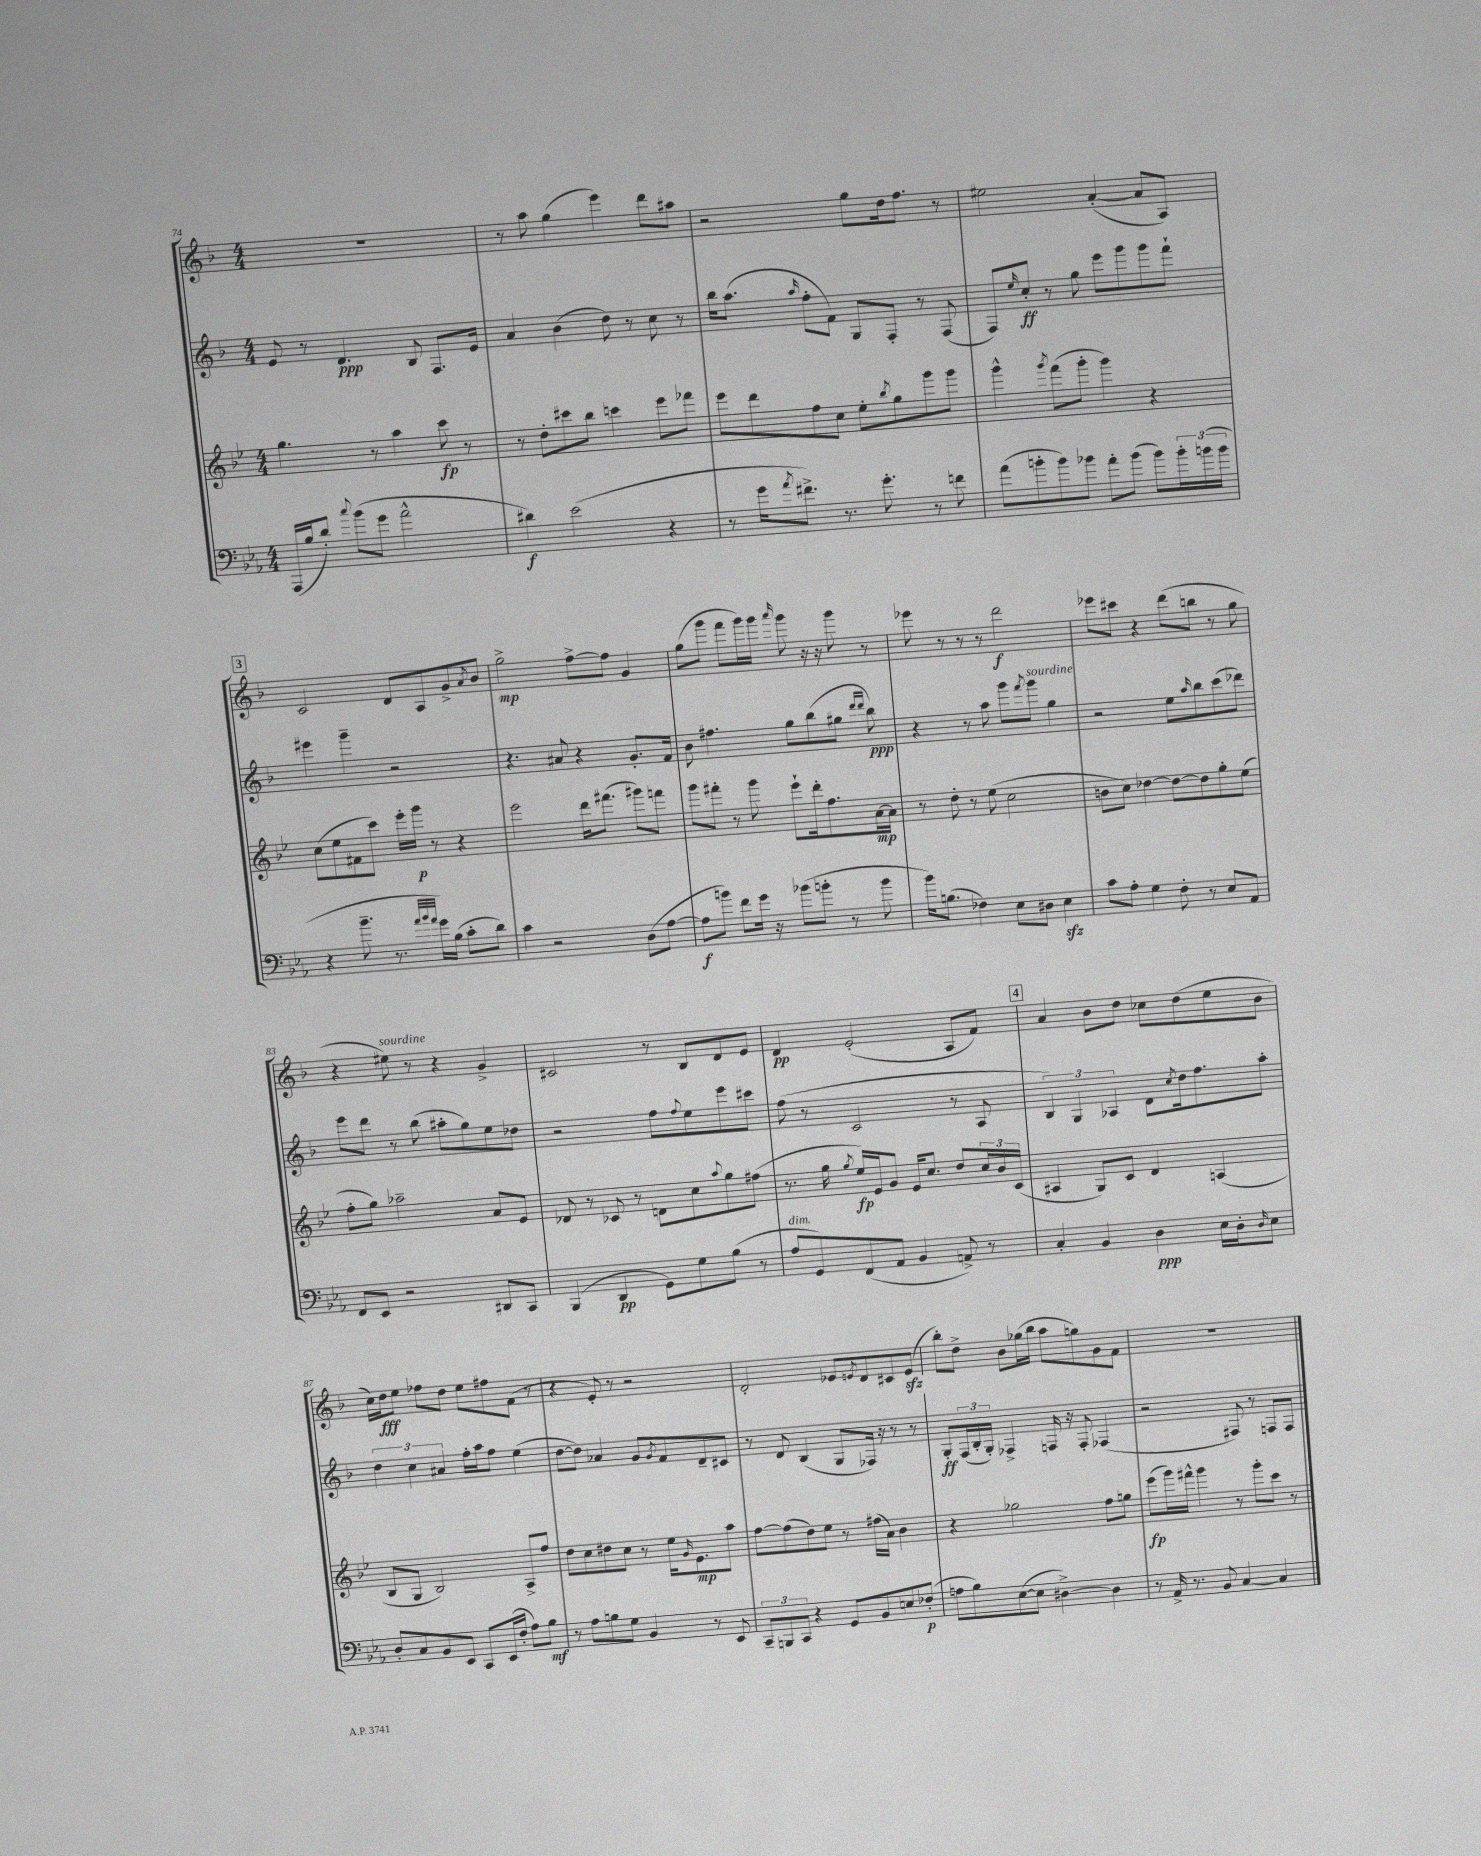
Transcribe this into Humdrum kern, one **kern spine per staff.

**kern	**dynam	**kern	**dynam	**kern	**dynam	**kern	**dynam
*part4	*part4	*part3	*part3	*part2	*part2	*part1	*part1
*staff4	*staff4	*staff3	*staff3	*staff2	*staff2	*staff1	*staff1
*clefF4	*	*clefG2	*	*clefG2	*	*clefG2	*
*k[b-e-a-]	*	*k[b-e-]	*	*k[b-]	*	*k[b-]	*
*M4/4	*	*M4/4	*	*M4/4	*	*M4/4	*
=74	=74	=74	=74	=74	=74	=74	=74
(16AAA-/LL	.	4.gg\	.	8e/	.	1r	.
16B-/J	.	.	.	.	.	.	.
8d'/J)	.	.	.	8r	.	.	.
8qqcc/	.	.	.	.	.	.	.
(8b-\L	.	.	.	4.d/	ppp	.	.
8g\J	.	8r	.	.	.	.	.
2a-^^\	.	4aa\	.	.	.	.	.
.	.	.	.	8B-/	.	.	.
.	.	8ccc\	fp	8.F/L	.	.	.
.	.	8r	.	.	.	.	.
.	.	.	.	16e/Jk	.	.	.
=75	=75	=75	=75	=75	=75	=75	=75
4d#X\)	f	8r	.	4a/	.	8r	.
.	.	8dd'\L	.	.	.	8aa\	.
(2e-\	.	8ccc#X\	.	(4b-\	.	(4gg\	.
.	.	8bb-\J	.	.	.	.	.
.	.	4cccn\	.	8dd\)	.	4eee\)	.
.	.	.	.	8r	.	.	.
4r	.	8eee-\L	.	8cc\	.	8ddd\L	.
.	.	8fff-X\J	.	8r	.	8aa#X\J	.
=76	=76	=76	=76	=76	=76	=76	=76
8r	.	8eee-\L	.	16bb-\KL	.	2r	.
.	.	.	.	(8.aa\J	.	.	.
16g\KL	.	8ddd\	.	.	.	.	.
8qa-/	.	.	.	.	.	.	.
8.f#X^\J)	.	.	.	.	.	.	.
.	.	.	.	16qqaa/	.	.	.
.	.	8ff\	.	8ff'\L	.	.	.
8.r	.	8cc\J	.	8f\J)	.	.	.
.	.	8ee-'\L	.	8G/L	.	8gg\L	.
8.g'\	.	.	.	.	.	.	.
.	.	8qbb-/	.	.	.	.	.
.	.	8gg\	.	8F'/J	.	16dd\k	.
.	.	.	.	.	.	8.ff\J	.
8r	.	8ggg\	.	8r	.	.	.
8fn\	.	8ggg\J	.	(8F/	.	8r	.
=77	=77	=77	=77	=77	=77	=77	=77
(8a-\L	.	4ggg^^\	.	8F/L)	.	2ee#X\	.
.	.	.	.	16qqee/	.	.	.
8bn'\	.	.	.	8cc'/J	ff	.	.
.	.	8qggg/	.	.	.	.	.
8b\)	.	(8fff\L	.	8r	.	.	.
8b-X\J	.	8ggg'\J	.	8gg\	.	.	.
8a-'\L	.	4ggg\)	.	8eee\L	.	([4a'/	.
(8b-\J	.	.	.	8ggg\	.	.	.
8b-\L)	.	4r	.	8ggg\	.	8a/L]	.
24b-'\L	.	.	.	8fff`\J	.	8A/J)	.
(24bn\	.	.	.	.	.	.	.
24b\JJ	.	.	.	.	.	.	.
!!LO:LB:g=z
!!LO:REH:place=s1:t=3
=78	=78	=78	=78	=78	=78	=78	=78
4r	.	(8cc\L	.	4eee#X\	.	2c/	.
.	.	8ee-\	.	.	.	.	.
8.b-~\	.	8f#X\	.	4ggg~\	.	.	.
.	.	8ccc\J)	.	.	.	.	.
8.r	.	.	.	.	.	.	.
.	.	16eee-'\LL	.	2r	.	8d/L	.
.	.	16ggg\JJ	p	.	.	.	.
32qqa-/LLL	.	.	.	.	.	.	.
32qqb-/	.	.	.	.	.	.	.
32qqa-/JJJ	.	.	.	.	.	.	.
16g\LL)	.	8r	.	.	.	8A/	.
(16B-\JJ	.	.	.	.	.	.	.
8c'\L	.	4r	.	.	.	8g^/	.
.	.	.	.	.	.	8qa/	.
8d\J)	.	.	.	.	.	8b-/J	.
=79	=79	=79	=79	=79	=79	=79	=79
4c\	.	2eee-\	.	4.r	.	2gg^\	mp
2r	.	.	.	.	.	.	.
.	.	.	.	8a#X/	.	.	.
.	.	16ddd\KL	.	4r	.	[8ff^\L	.
.	.	(8.fff#X\J	.	.	.	.	.
.	.	.	.	.	.	8ff\J]	.
(8D\L	.	8ggg#X\L)	.	8.g'/L	.	4g/	.
[8A-\J	.	8fffn\J	.	.	.	.	.
.	.	.	.	16f/Jk	.	.	.
=80	=80	=80	=80	=80	=80	=80	=80
8A-\L]	f	8ggg\L	.	8b-\	.	(8gg\L	.
8bn\J)	.	8fff#X'\J	.	4.ff#X\	.	8ggg\J	.
8f\L	.	8r	.	.	.	8fff\L	.
16g\Jk	.	8ggg\	.	.	.	16ggg\L)	.
16r	.	.	.	.	.	16ggg\JJ	.
.	.	.	.	.	.	16qqaaa/	.
(8b-X\L	.	8eee-`\L	.	8gg\L	.	8ggg\	.
8bn'\J	.	16ddd'\k	.	(8bb-\	.	16r	.
.	.	8.ff\	.	.	.	16r	.
8r	.	.	.	8gg#X\J	.	8ggg\	.
.	.	.	.	16qqddd/LL	.	.	.
.	.	.	.	16qqddd/JJ	.	.	.
8b\	.	[16a\L	mp	8bb-\)	ppp	8r	.
.	.	16a\JJ]	.	.	.	.	.
=81	=81	=81	=81	=81	=81	=81	=81
16b-\KL)	.	8r	.	4r	.	8eee-X\	.
(8.Bn\J	.	.	.	.	.	.	.
.	.	8dd'\	.	.	.	8r	.
4F-X\)	.	8r	.	8r	.	8r	.
.	.	(8ee-\	.	8aa\	.	8r	.
8E-\L	.	2cc\	.	8ggg\L	.	2ddd\	f
.	.	.	.	8qfff/	.	.	.
!	!	!	!	!LO:TX:a:i:t=sourdine	!	!	!
8D#X\J	.	.	.	8ggg\J	.	.	.
4E-zz\	.	.	.	4gg\	.	.	.
=82	=82	=82	=82	=82	=82	=82	=82
8c\L	.	8bn\L	.	2r	.	8eee-X\L	.
8A-'\J	.	8cc\J)	.	.	.	8ccc#X\J	.
4G\	.	[4dd-X\	.	.	.	4r	.
8F'\	.	8dd-\L_	.	8ee\L	.	(8ddd\L	.
.	.	.	.	16qqaa/	.	.	.
8r	.	8dd-\]	.	8bb-\	.	8bbn\J	.
8E-/L	.	8gg'\	.	(8ccc\	.	8r	.
8AA-/J	.	(8ee-\J	.	8ddd-X\J)	.	8gg\	.
!!LO:LB:g=z
=83	=83	=83	=83	=83	=83	=83	=83
8FF/L	.	8ff'\L	.	8eee\L	.	4r	.
8EE-/J	.	8gg\J)	.	8ddd\J	.	.	.
!	!	!	!	!	!	!LO:TX:a:i:t=sourdine	!
2r	.	2aa-X~\	.	8r	.	8ee#X\)	.
.	.	.	.	(8bb-\	.	8r	.
.	.	.	.	8aa#X'\L	.	4r	.
.	.	.	.	8gg\)	.	.	.
8DD#X/L	.	8a/L	.	8ee\	.	4g^/	.
8CC/J	.	8e-/J	.	8dd-X\J	.	.	.
=84	=84	=84	=84	=84	=84	=84	=84
(4BBB-/	.	8d-X/	.	2r	.	2c#X/	.
.	.	8r	.	.	.	.	.
4DD/	pp	8c-X/	.	.	.	.	.
.	.	8r	.	.	.	.	.
8GG\L)	.	8dn\L	.	8ff\L	.	8r	.
.	.	.	.	8qqff/	.	.	.
8G\	.	8cc\	.	8ee\	.	8B-/L	.
.	.	8qqaa/	.	.	.	.	.
(8B-\J	.	8gg\	.	8eee\	.	8d/	.
8r	.	(8ff#X\J	.	8ccc#X\J	.	8e/J	.
=85	=85	=85	=85	=85	=85	=85	=85
!LO:TX:a:i:t=dim.	!	!	!	!	!	!	!
8A-/L	.	8.r	.	(8ff\	.	4d/	pp
8GG/)	.	.	.	8r	.	.	.
.	.	16gg\	.	.	.	.	.
.	.	8qgg/	.	.	.	.	.
(8FF/	.	16ee-/LL)	fp	2c/	.	(2e'/	.
.	.	16e-/J	.	.	.	.	.
8AA-/J	.	8g/J	.	.	.	.	.
4BB-/	.	16e-/KL	.	.	.	.	.
.	.	8.cc/J	.	.	.	.	.
8AAn^/)	.	8dd/L	.	8r	.	8A/L	.
8r	.	24cc/L	.	8A/	.	8f/J)	.
.	.	24b-/	.	.	.	.	.
.	.	(24c/JJ	.	.	.	.	.
!!LO:REH:place=s1:t=4
=86	=86	=86	=86	=86	=86	=86	=86
4C'/	.	4A#X/	.	6B-/)	.	4a/	.
.	.	.	.	6G/	.	.	.
4BB-/	.	8G/L)	.	.	.	8b-\L	.
.	.	.	.	6A-X/	.	.	.
.	.	8c/J	.	.	.	8dd\J	.
4D\	ppp	4d/	.	8d\L	.	8cc-X\L	.
.	.	.	.	8qcc/	.	.	.
.	.	.	.	16dd\k	.	(8dd\	.
.	.	.	.	8.ff\	.	.	.
16E-\LL	.	(4An/	.	.	.	8ee\	.
16D'\J	.	.	.	.	.	.	.
16qqD/	.	.	.	.	.	.	.
8E-\J	.	.	.	8aa'\J	.	8b-\J	.
!!LO:LB:g=z
=87	=87	=87	=87	=87	=87	=87	=87
8D'/L	.	8B-/L	.	6dd\	.	16cc\LL)	.
.	.	.	.	.	.	16dd\J	fff
8C/	.	8G/J	.	.	.	8ee\J	.
.	.	.	.	6cc\	.	.	.
8BB-/	.	2B-/)	.	.	.	8ff-X\L	.
.	.	.	.	6a#X/	.	.	.
8EE-/J	.	.	.	.	.	8dd\J	.
8CC/L	.	.	.	16ff'\LL	.	8ee\L	.
.	.	.	.	16aa\J	.	.	.
(16EE-/L	.	.	.	8ff\J	.	8ff#X\	.
16F'/JJ	.	.	.	.	.	.	.
8A-\L)	.	8A^/L	.	(4ee\	.	(8f\J	.
8B-\J	mf	8ff/J	.	.	.	8r	.
=88	=88	=88	=88	=88	=88	=88	=88
8r	.	8dd\L	.	[8dd\L	.	4r	.
8A-\L	.	8cc\	.	8dd\J])	.	.	.
8Bn\	.	8dd#X\	.	4a-X/	.	8e'/)	.
8G\J	.	8cc\J	.	.	.	8r	.
4BB-/	.	8r	.	8g/L	.	2r	.
.	.	.	.	8qg/	.	.	.
.	.	16ee-\KL	.	8f/	.	.	.
.	.	16qqg/	.	.	.	.	.
.	.	8.e-\	mp	.	.	.	.
8r	.	.	.	8d~/	.	.	.
8EE-/	.	8aa\J	.	8c#X/J	.	.	.
=89	=89	=89	=89	=89	=89	=89	=89
12CC~/L	.	[8ff\L	.	8r	.	2d'/	.
12BBBn/	.	.	.	.	.	.	.
.	.	(8ff\]	.	8d/	.	.	.
12CC/J	.	.	.	.	.	.	.
4r	.	8dd\)	.	(4B-/	.	.	.
.	.	8ee-\J	.	.	.	.	.
8GG/L	.	8r	.	8G/L	.	8e-X/L	.
.	.	.	.	.	.	8qen/	.
8BB-/	.	(16ff#X\LL	.	16F-X/Jk)	.	8d/	.
.	.	16a\JJ)	.	16r	.	.	.
8En/	.	4b-\	.	8r	.	8c#X/	.
(8F-X'/J	p	.	.	8r	.	(8ezz/J	.
=90	=90	=90	=90	=90	=90	=90	=90
8An\L	.	4r	.	8G'/L	ff	8bb-'\L)	.
8B-\)	.	.	.	(24F/L	.	8dd^\J	.
.	.	.	.	24B-'/	.	.	.
.	.	.	.	24G'/JJ)	.	.	.
([8E-\	.	2gg-X\	.	4F-X^/	.	8b-\L	.
8E-\J]	.	.	.	.	.	(16gg-X\L	.
.	.	.	.	.	.	16bb-\JJ	.
[4D#X^\)	.	.	.	16Fn/	.	8aa\L	.
.	.	.	.	16r	.	.	.
.	.	.	.	8F'/	.	8ggn\)	.
4D#\]	.	8ff\L	.	(4F-X/	.	8g\	.
.	.	8ggn\J	.	.	.	8f\J	.
=91	=91	=91	=91	=91	=91	=91	=91
8r	.	(8eee-\L	fp	2r	.	1r	.
16AA-^/	.	16ggg\L)	.	.	.	.	.
8.r	.	16fff#X^^\JJ	.	.	.	.	.
.	.	4ggg\	.	.	.	.	.
8BB-/	.	.	.	.	.	.	.
[4C/	.	8r	.	8F#X/)	.	.	.
.	.	8ggg'\L	.	8r	.	.	.
4C/]	.	8ccc\J	.	8Fn/L	.	.	.
.	.	8r	.	8F/J	.	.	.
==	==	==	==	==	==	==	==
*-	*-	*-	*-	*-	*-	*-	*-
